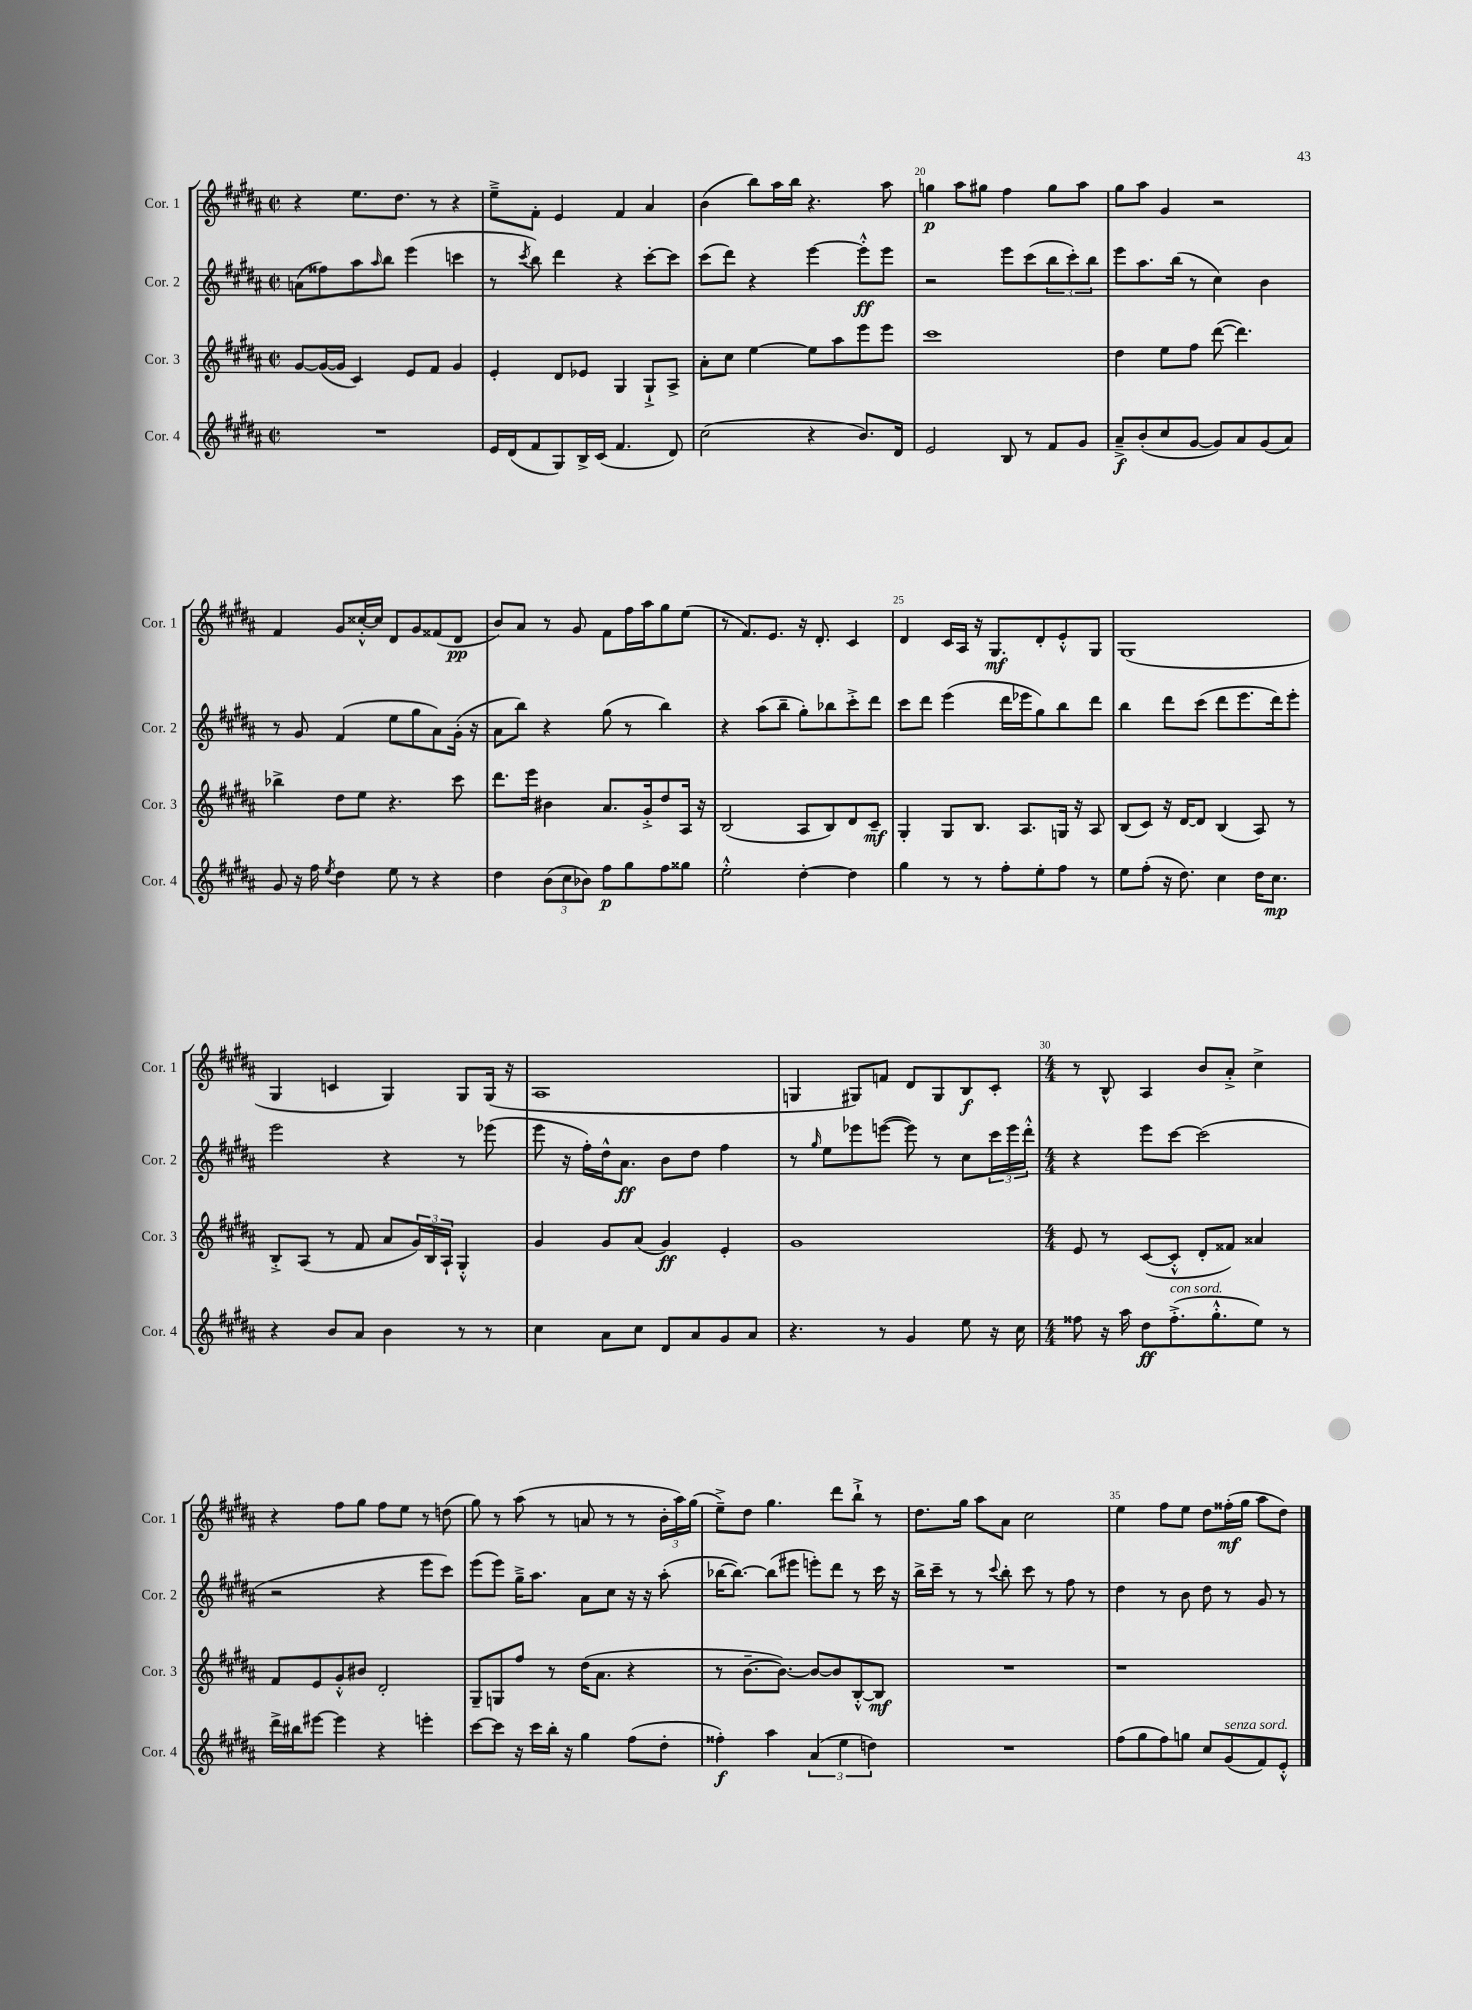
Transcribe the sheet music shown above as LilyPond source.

<<
\new StaffGroup <<
\new Staff = "s0" \with { instrumentName = "Cor. 1" shortInstrumentName = "Cor. 1" } {
    \clef treble \key b \major \defaultTimeSignature \time 2/2
    r4 e''8. dis''8. r8 r4 |
    e''8---> fis'8-. e'4 fis'4 ais'4 |
    b'4( b''8) ais''16 b''16 r4. ais''8 |
    g''4\p ais''8 gis''8 fis''4 gis''8 ais''8 |
    gis''8 ais''8 gis'4 r2 |
    fis'4 gis'8 cisis''16~-.-^ cisis''16 dis'8 gis'8 fisis'8( dis'8\pp |
    b'8) ais'8 r8 gis'8 fis'8 fis''16 ais''16 gis''8 e''8( |
    r8 fis'8.) e'8. r16 dis'8.-. cis'4 |
    dis'4 cis'16 ais16 r16 gis8.\mf dis'8-. e'8-.-^ gis8 |
    gis1( |
    gis4 c'4 gis4) gis8 gis16( r16 |
    ais1 |
    g4 gis8) f'8 dis'8 gis8 b8\f cis'8-. |
    \numericTimeSignature \time 4/4 r8 b8-^ ais4 b'8 ais'8-.-> cis''4-> |
    r4 fis''8 gis''8 fis''8 e''8 r8 d''8( |
    gis''8) r8 ais''8( r8 a'8 r8 r8 \tuplet 3/2 { b'16-. ais''16) gis''16( } |
    e''8--->) dis''8 gis''4. dis'''8 b''8-!-> r8 |
    dis''8. gis''16 ais''8 ais'8 cis''2 |
    e''4 fis''8 e''8 dis''8 fisis''16-.\mf( gis''16 ais''8 dis''8) \bar "|." |
}
\new Staff = "s1" \with { instrumentName = "Cor. 2" shortInstrumentName = "Cor. 2" } {
    \clef treble \key b \major \defaultTimeSignature \time 2/2
    a'8( fisis''8) ais''8 \grace { ais''16 } b''8 e'''4( c'''4 |
    r8 \acciaccatura { cis'''8 } b''8) dis'''4 r4 cis'''8~-. cis'''8 |
    cis'''8( dis'''8) r4 e'''4~ e'''8-.-^\ff e'''8 |
    r2 e'''8 cis'''8( \tuplet 3/2 { b''8 cis'''8-.) b''8 } |
    e'''8 ais''8. b''16( r8 cis''4) b'4 |
    r8 gis'8 fis'4( e''8 gis''8 ais'8) gis'16-.( r16 |
    ais'8 b''8) r4 gis''8( r8 b''4) |
    r4 ais''8( b''8-- gis''8-.) bes''8 cis'''8-.-> dis'''8 |
    cis'''8 dis'''8 e'''4( dis'''16 ees'''16 gis''8) b''8 dis'''8 |
    b''4 dis'''8 cis'''8( dis'''8 e'''8. dis'''16) e'''8-. |
    e'''2 r4 r8 ees'''8( |
    e'''8 r16 fis''16-.) dis''16-^ ais'8.\ff b'8 dis''8 fis''4 |
    r8 \grace { gis''16 } e''8 ees'''8 e'''8~( e'''8) r8 cis''8 \tuplet 3/2 { cis'''16 e'''16 dis'''16-.-^ } |
    \numericTimeSignature \time 4/4 r4 e'''8 cis'''8~ cis'''2( |
    r2 r4 e'''8 cis'''8) |
    e'''8( e'''8) gis''16---> ais''8. ais'8 cis''8 r16 r16 ais''8-.( |
    bes''16~ bes''8.~) bes''8( eis'''8 e'''8-.) dis'''8 r8 cis'''16 r16 |
    b''16-> cis'''16-- r8 r8 \appoggiatura { cis'''8 } b''8-. cis'''8 r8 fis''8 r8 |
    dis''4 r8 b'8 dis''8 r8 gis'8 r8 \bar "|." |
}
\new Staff = "s2" \with { instrumentName = "Cor. 3" shortInstrumentName = "Cor. 3" } {
    \clef treble \key b \major \defaultTimeSignature \time 2/2
    gis'8~ gis'16~( gis'16 cis'4) e'8 fis'8 gis'4 |
    e'4-. dis'8 ees'8 gis4 gis8-!-> ais8-> |
    ais'8-. cis''8 e''4~ e''8 ais''8 e'''8 e'''8 |
    cis'''1 |
    dis''4 e''8 fis''8 dis'''8~( dis'''4.) |
    bes''4-> dis''8 e''8 r4. cis'''8 |
    dis'''8. e'''16 bis'4 ais'8. gis'16-.-> dis''8 ais16 r16 |
    b2( ais8 b8) dis'8 cis'8--\mf |
    gis4-. gis8 b8. ais8. g16 r16 ais8 |
    b8( cis'8) r16 dis'16~ dis'8 b4( ais8) r8 |
    b8-.-> ais8( r8 fis'8 ais'8 \tuplet 3/2 { gis'16) b16 ais16-! } gis4-.-^ |
    gis'4 gis'8 ais'8( gis'4\ff) e'4-. |
    gis'1 |
    \numericTimeSignature \time 4/4 e'8 r8 cis'8~( cis'8-.-^ dis'8-. fisis'8) aisis'4 |
    fis'8 e'8 gis'8-.-^ bis'8 dis'2-. |
    gis8-- g8 fis''8 r8 dis''16( ais'8. r4 |
    r8 b'8.~-- b'8.~) b'8~ b'8 b8~-.-^ b8\mf |
    R1 |
    r1 \bar "|." |
}
\new Staff = "s3" \with { instrumentName = "Cor. 4" shortInstrumentName = "Cor. 4" } {
    \clef treble \key b \major \defaultTimeSignature \time 2/2
    R1 |
    e'16 dis'16( fis'8 gis8) b16-> cis'16( fis'4. dis'8) |
    cis''2( r4 b'8.) dis'16 |
    e'2 b8 r8 fis'8 gis'8 |
    ais'8--->\f b'8-.( cis''8 gis'8~ gis'8) ais'8 gis'8( ais'8) |
    gis'8 r16 fis''16 \acciaccatura { e''8 } dis''4 e''8 r8 r4 |
    dis''4 \tuplet 3/2 { b'8( cis''8 bes'8) } fis''8\p gis''8 fis''8 gisis''8 |
    e''2-.-^ dis''4~-. dis''4 |
    gis''4 r8 r8 fis''8-. e''8-. fis''8 r8 |
    e''8 fis''8-.( r16 dis''8.) cis''4 dis''16 cis''8.\mp |
    r4 b'8 ais'8 b'4 r8 r8 |
    cis''4 ais'8 cis''8 dis'8 ais'8 gis'8 ais'8 |
    r4. r8 gis'4 e''8 r16 cis''16 |
    \numericTimeSignature \time 4/4 fisis''8 r16 ais''16 dis''8\ff fisis''8.-.->^\markup { \italic "con sord." }( gis''8.-.-^ e''8) r8 |
    dis'''16-> bis''16 eis'''8~ eis'''4 r4 e'''4-. |
    cis'''8~ cis'''8 r16 cis'''16 b''16-. r16 gis''4 fis''8( dis''8-. |
    fisis''4-.\f) ais''4 \tuplet 3/2 { ais'4( e''4 d''4) } |
    R1 |
    fis''8( gis''8 fis''8) g''8 cis''8 gis'8^\markup { \italic "senza sord." }( fis'8) e'8-.-^ \bar "|." |
}
>>
>>
\layout { \context { \Score currentBarNumber = #17 \override BarNumber.break-visibility = ##(#f #t #t) barNumberVisibility = #(every-nth-bar-number-visible 5) } }
